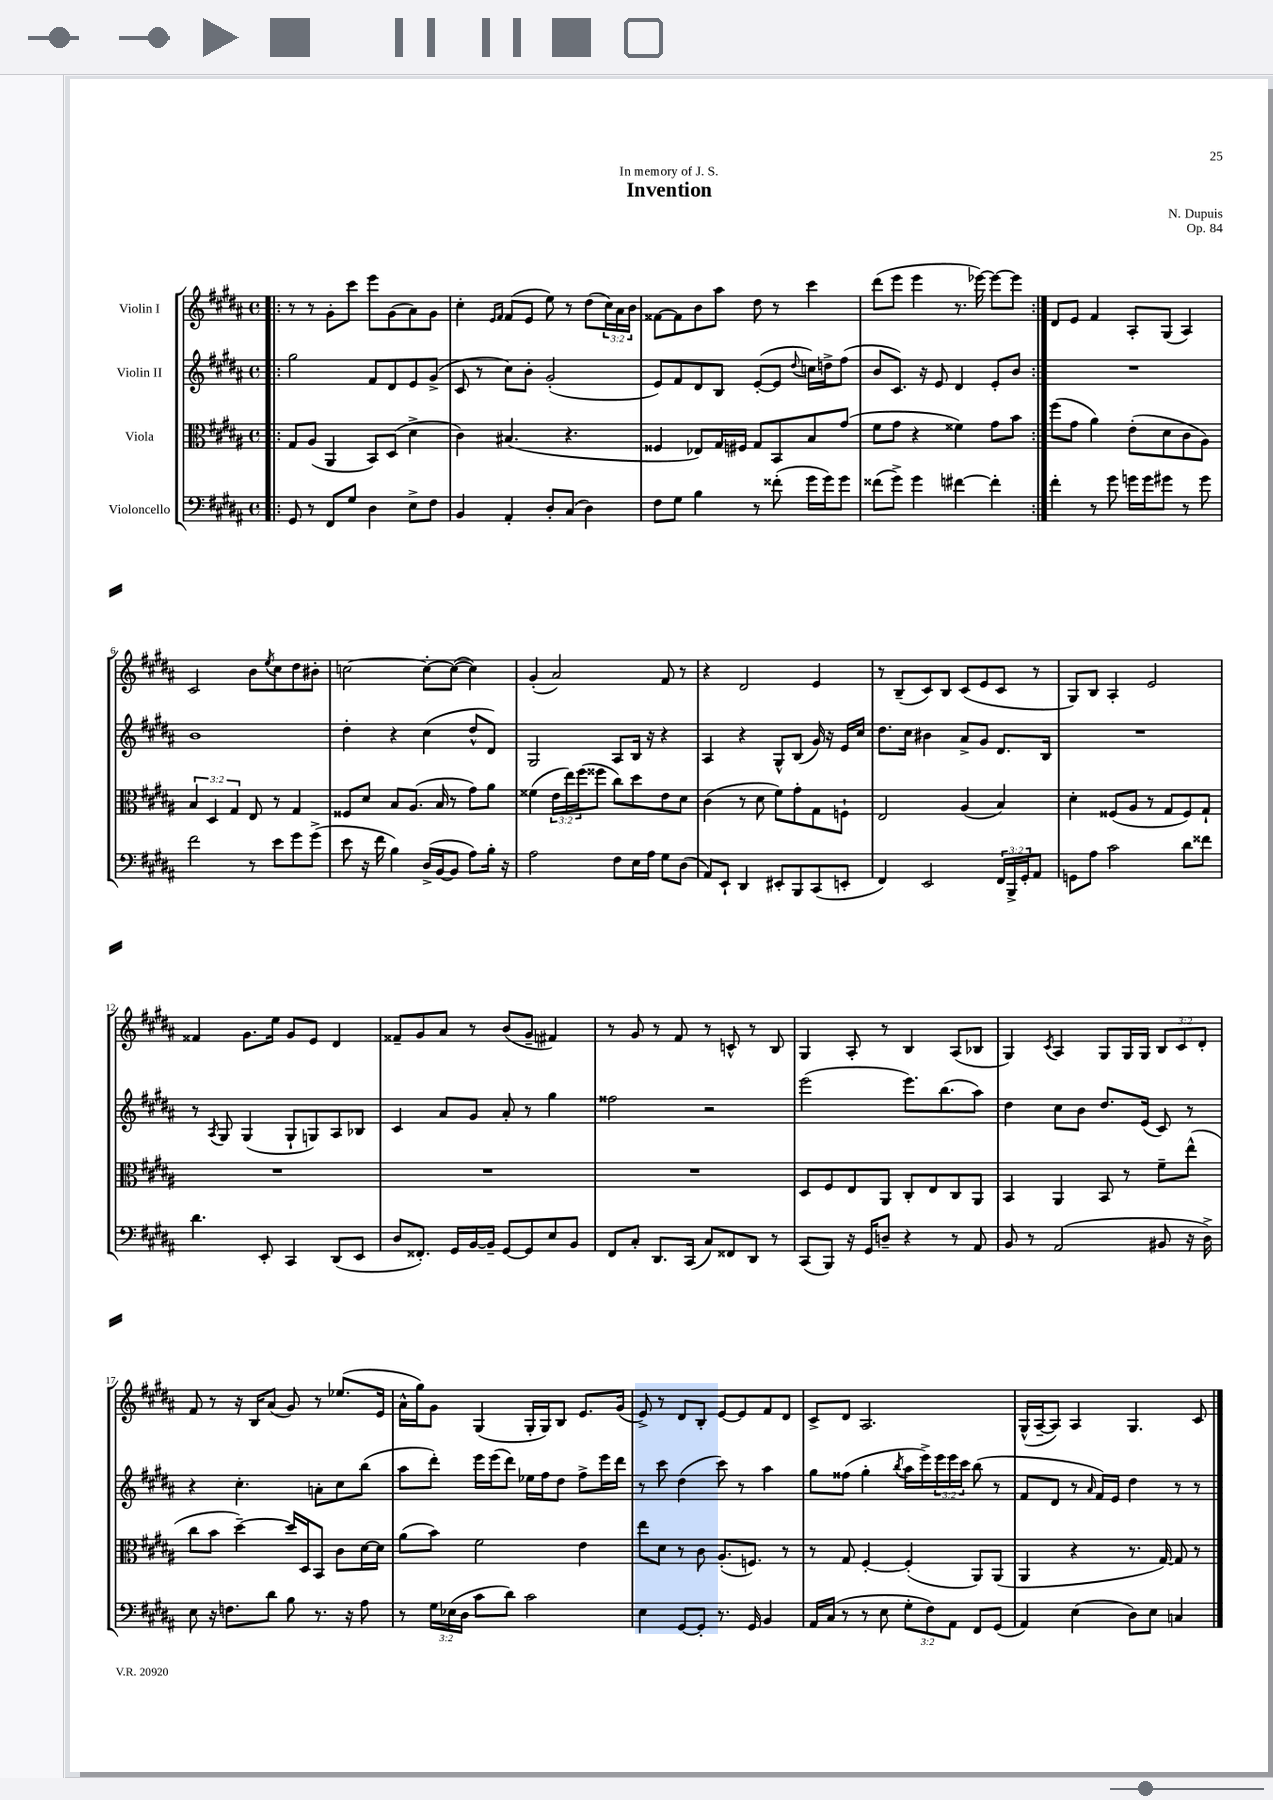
\header { title = "Invention" composer = "N. Dupuis" dedication = "In memory of J. S." opus = "Op. 84" }
<<
\new StaffGroup <<
\new Staff = "s0" \with { instrumentName = "Violin I" } {
    \clef treble \key b \major \defaultTimeSignature \time 4/4 \override Staff.TupletNumber.text = #tuplet-number::calc-fraction-text
    \repeat volta 2 { \bar ".|:" r8 r8 gis'8-. cis'''8 e'''8 gis'8( ais'8) gis'8 |
    cis''4-. \grace { e'16 fis'16 } fis'8( e'8 e''8) r8 dis''8( \tuplet 3/2 { cis''16) ais'16 b'16 } |
    fisis'8~ fisis'8 b'8 ais''8 dis''8 r8 cis'''4 |
    dis'''8( e'''8 e'''4 r8. ees'''16~) ees'''8~ ees'''8 | }
    dis'8 e'8 fis'4 ais8-. gis8( ais4) |
    cis'2 b'8 \acciaccatura { e''8 } cis''8 dis''8 bis'8-. |
    c''2~ c''8~-. c''8~( c''4) |
    gis'4-.( ais'2) fis'8 r8 |
    r4 dis'2 e'4 |
    r8 b8--( cis'8) b8 cis'8( e'8 cis'8 r8 |
    gis8) b8 ais4-. e'2 |
    fisis'4 gis'8. e''16 gis'8 e'8 dis'4 |
    fisis'8-- gis'8 ais'8 r8 b'8( gis'8-- fis'4) |
    r8 gis'8 r8 fis'8 r8 c'8-^ r8 b8 |
    gis4 ais8-. r8 b4 ais8( bes8 |
    gis4) \acciaccatura { cis'8 } ais4 gis8 gis16 gis16 \tuplet 3/2 { b8 cis'8 dis'8-. } |
    fis'8 r8 r16 b16 ais'8( gis'8) r8 ees''8.( e'16 |
    ais'16-^ gis''16) gis'8 gis4( gis16-. gis16) b8 e'8. gis'16( |
    e'8->) r8 dis'8 b8-. e'8~ e'8 fis'8 dis'8 |
    cis'8-> dis'8 ais2. |
    gis16-^( ais16~-- ais8) ais4 gis4. cis'8 \bar "|." |
}
\new Staff = "s1" \with { instrumentName = "Violin II" } {
    \clef treble \key b \major \defaultTimeSignature \time 4/4 \override Staff.TupletNumber.text = #tuplet-number::calc-fraction-text
    \repeat volta 2 { \bar ".|:" gis''2 fis'8 dis'8 e'8 gis'8->( |
    cis'8 r8 cis''8) b'8-. gis'2-.( |
    e'8) fis'8 dis'8 b8 e'8~-.( e'8 \appoggiatura { dis''8 } c''16) d''16-> fis''8( |
    b'8 cis'8.) r16 e'8 dis'4 e'8-. b'8 | }
    R1 |
    b'1 |
    dis''4-. r4 cis''4( dis''8-^ dis'8) |
    gis2 ais8 b16 r16 r4 |
    ais4 r4 gis8-^ b8( gis'16) r16 e'16 cis''16 |
    dis''8. cis''16 bis'4 ais'8-> gis'8 dis'8. b16 |
    R1 |
    r8 \acciaccatura { ais8 } gis8 gis4( gis8-! g8) ais8 bes8 |
    cis'4 ais'8 gis'8 ais'8-. r8 gis''4 |
    fisis''2 r2 |
    e'''2( e'''8.) b''8.( ais''8) |
    dis''4 cis''8 b'8 dis''8. e'16( cis'8) r8 |
    r4 cis''4.-. a'8-. cis''8 b''8( |
    ais''8 dis'''8-.) e'''16 e'''16( dis'''8) ees''16 fis''16 dis''8 fis''8-> e'''16 dis'''16 |
    r8 cis'''8 dis''4( cis'''8) r8 ais''4 |
    gis''8 fisis''8( gis''4-. \acciaccatura { b''8 } ais''16 e'''16->) \tuplet 3/2 { e'''16 e'''16 cis'''16 } b''8( r8 |
    fis'8 dis'8 r8 \grace { ais'16 } fis'16) e'16 dis''4 r8 r8 \bar "|." |
}
\new Staff = "s2" \with { instrumentName = "Viola" } {
    \clef alto \key b \major \defaultTimeSignature \time 4/4 \override Staff.TupletNumber.text = #tuplet-number::calc-fraction-text
    \repeat volta 2 { \bar ".|:" gis8 ais8( ais,4 b,8) dis8( dis'4-> |
    cis'4) bis4.( r4. |
    fisis4 ees8) gis16 fis16 gis8 b,8 b8 gis'8( |
    fis'8 gis'8 r4 fisis'4) gis'8 b'8 | }
    fis''8( gis'8 ais'4) e'8-.( dis'8 cis'8 ais8) |
    \tuplet 3/2 { b4 dis4 gis4 } e8 r8 gis4 |
    fisis8 dis'8 b8 ais8.( b16 r8 gis'8) ais'8 |
    fisis'4( \tuplet 3/2 { e'16 e''16) fis''16( } fisis''8 cis''8) dis''8 e'8 dis'8 |
    cis'4( r8 dis'8 fis'8) gis'8-. gis8 f8-! |
    e2 ais4( b4) |
    dis'4-. fisis8( ais8 r8 gis8 fisis8) gis8-! |
    R1 |
    R1 |
    R1 |
    dis8 fis8 e8 ais,8 cis8-. e8 cis8 ais,8 |
    b,4 ais,4 b,8 r8 fis'8-- e''8-^( |
    cis''8 b'8 dis''4~--) dis''16 dis16 b,8 cis'8 dis'16~ dis'16 |
    ais'8( b'8) fis'2 e'4 |
    e''8 dis'8 r8 cis'8 ais8.-.( f8.) r8 |
    r8 gis8 fis4~-. fis4-.( ais,8) ais,8( |
    ais,4 r4 r8. gis16~) gis8 r8 \bar "|." |
}
\new Staff = "s3" \with { instrumentName = "Violoncello" } {
    \clef bass \key b \major \defaultTimeSignature \time 4/4 \override Staff.TupletNumber.text = #tuplet-number::calc-fraction-text
    \repeat volta 2 { \bar ".|:" gis,8 r8 fis,8 gis8 dis4 e8-> fis8 |
    b,4 ais,4-. dis8-. cis8( dis4) |
    fis8 gis8 b4 r8 fisis'8-.( gis'16 gis'16) gis'8 |
    fisis'8( gis'8->) gis'4 fis'4~ fis'4-. | }
    fis'4-. r8 gis'8 g'16 g'16 gis'8 r8 gis'8 |
    fis'2 r8 e'8 gis'8 gis'8->( |
    e'8 r16 fis'16 b4) dis16->( b,16~ b,8 ais8) b16-. r16 |
    ais2 fis8 e16 ais16 gis8 dis8( |
    ais,8) e,8-! dis,4 eis,8-. b,,8 cis,8( e,8-. |
    fis,4) e,2 \tuplet 3/2 { fis,16 b,,16-> gis,16-. } ais,8 |
    g,8 ais8 cis'2 dis'8 fisis'8 |
    dis'4. e,8-. cis,4 dis,8( e,8 |
    dis8 fisis,8.-.) gis,16 b,16~ b,16-- gis,8~ gis,8 e8 b,8 |
    fis,8 cis8-. dis,8. cis,16( cis8) fisis,8 dis,8 r8 |
    cis,8( b,,8) r16 gis,16 d8-- r4 r8 ais,8 |
    b,8 r8 ais,2( bis,8 r16 dis16->) |
    e8 r16 f8. dis'8 b8 r8. r16 ais8 |
    r8 \tuplet 3/2 { gis16 ees16( dis16 } cis'8 dis'8) cis'2 |
    e4 gis,8~ gis,8-. r8. gis,16 b,4 |
    ais,16 cis16( r8 r8 e8 \tuplet 3/2 { gis8-. fis8) ais,8 } fis,8 gis,8( |
    ais,4) e4( dis8) e8 c4 \bar "|." |
}
>>
>>
